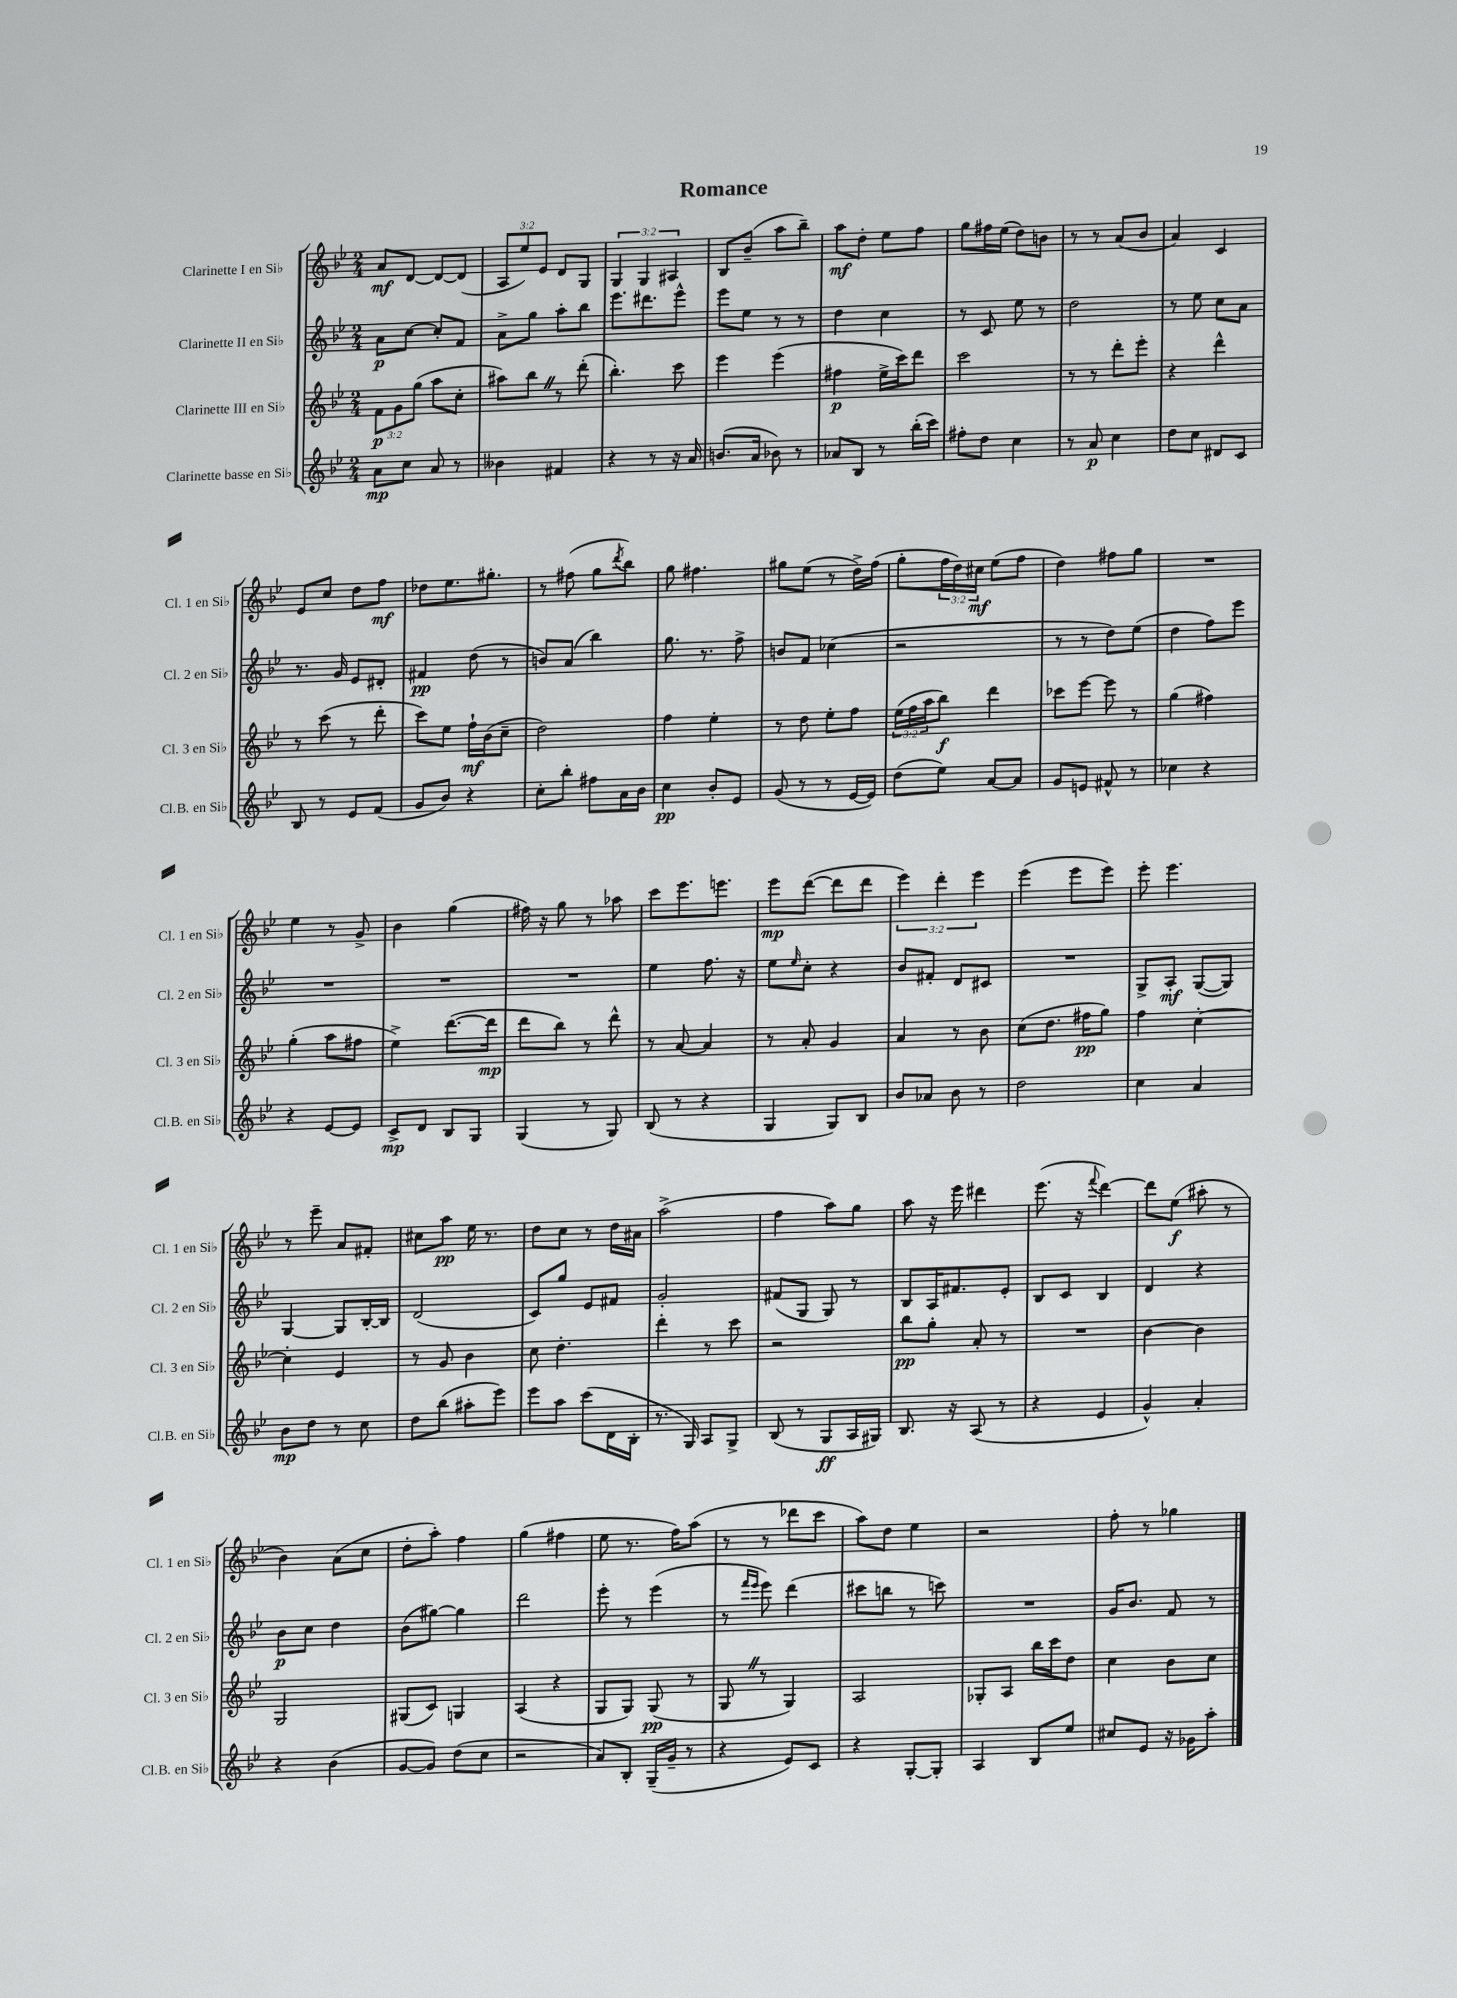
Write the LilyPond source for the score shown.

\header { title = "Romance" }
<<
\new StaffGroup <<
\new Staff = "s0" \with { instrumentName = "Clarinette I en Sib" shortInstrumentName = "Cl. 1 en Sib" } {
    \clef treble \key bes \major \numericTimeSignature \time 2/4 \override Staff.TupletNumber.text = #tuplet-number::calc-fraction-text
    a'8\mf d'8~ d'8~ d'8( |
    \tuplet 3/2 { a8 ees''8) ees'8 } d'8 g8 |
    \tuplet 3/2 { g4 g4 ais4 } |
    bes8 bes'8--( a''8 bes''8--) |
    a''8\mf d''8-. ees''8 f''8 |
    g''8 fis''16 ees''16( d''8) b'8 |
    r8 r8 a'8( bes'8 |
    a'4) c'4 |
    ees'8 c''8 d''8 f''8\mf |
    des''8 ees''8. gis''8.-. |
    r8 fis''8( g''8 \acciaccatura { d'''8 } bes''8) |
    g''8 fis''4. |
    gis''8 ees''8( r8 d''16->) f''16( |
    g''8-. \tuplet 3/2 { f''16 d''16) cis''16\mf } ees''8( f''8 |
    d''4) fis''8 g''8 |
    R2 |
    ees''4 r8 g'8-> |
    bes'4 g''4( |
    fis''16) r16 g''8 r8 aes''8 |
    c'''8 ees'''8. e'''8. |
    ees'''8\mp d'''8~( d'''8 d'''8 |
    \tuplet 3/2 { ees'''4) d'''4-. ees'''4 } |
    ees'''4( ees'''8 ees'''8) |
    ees'''8-. ees'''4. |
    r8 ees'''8-- a'8 fis'8-. |
    cis''8 a''8\pp ees''16 r8. |
    d''8 c''8 r8 d''16 ais'16 |
    a''2->( |
    f''4 a''8) g''8 |
    a''8 r16 ees'''16 dis'''4 |
    ees'''8.( r16 \appoggiatura { f'''8 } d'''4~) |
    d'''8 ees''8\f( ais''8-. r8 |
    bes'4) a'8( c''8 |
    d''8-. a''8-.) f''4 |
    g''4( fis''4 |
    ees''8 r8. f''16) a''8( |
    r8 r8 des'''8 c'''8 |
    a''8) d''8 ees''4 |
    r2 |
    f''8-. r8 ges''4 \bar "|." |
}
\new Staff = "s1" \with { instrumentName = "Clarinette II en Sib" shortInstrumentName = "Cl. 2 en Sib" } {
    \clef treble \key bes \major \numericTimeSignature \time 2/4
    a'8\p c''8~ c''8-. f'8 |
    a'8-> g''8 a''8-. bes''8 |
    ees'''8. dis'''8. ees'''8-^ |
    ees'''8 ees''8 r8 r8 |
    d''4 c''4 |
    r8 c'8 ees''8 r8 |
    d''2 |
    r8 ees''8 c''8 a'8 |
    r8. g'16 ees'8 dis'8-. |
    fis'4\pp d''8( r8 |
    b'8) a'8( bes''4) |
    g''8. r8. f''8-> |
    b'8 f'8 ces''4( |
    r2 |
    r8 r8 d''8) ees''8( |
    d''4 f''8) ees'''8 |
    R2 |
    R2 |
    R2 |
    ees''4 f''8. r16 |
    ees''8 \grace { ees''16 } c''8-. r4 |
    bes'8 fis'8-. d'8 cis'8 |
    R2 |
    g8-> a8-.\mf g8~( g8) |
    g4~ g8 bes16~-. bes16 |
    d'2( |
    c'8) g''8 ees'8 fis'8 |
    g'2-. |
    fis'8( g8 g8) r8 |
    bes8 a16 fis'8. ees'8-. |
    bes8 c'8 bes4 |
    d'4 r4 |
    bes'8\p c''8 d''4 |
    bes'8( gis''8~) gis''4 |
    d'''2 |
    ees'''8-. r8 ees'''4( |
    r8 \grace { f'''16 ees'''16 } ees'''8) d'''4( |
    cis'''8 b''8 r8 c'''8) |
    R2 |
    g'16 bes'8. f'8 r8 \bar "|." |
}
\new Staff = "s2" \with { instrumentName = "Clarinette III en Sib" shortInstrumentName = "Cl. 3 en Sib" } {
    \clef treble \key bes \major \numericTimeSignature \time 2/4 \override Staff.TupletNumber.text = #tuplet-number::calc-fraction-text
    \tuplet 3/2 { f'8\p g'8 g''8( } a''8 c''8-. |
    ais''8) bes''8 \once \override BreathingSign.text = \markup { \musicglyph "scripts.caesura.straight" } \breathe r8 d'''8-.( |
    bes''4.-.) c'''8 |
    ees'''4 ees'''4( |
    fis''4\p ees''16-> c'''16) d'''8 |
    c'''2 |
    r8 r8 d'''8-. ees'''8-. |
    r4 d'''4-^ |
    r8 c'''8( r8 d'''8-. |
    c'''8) ees''8 f''16-!\mf bes'16( c''8-- |
    d''2) |
    f''4 ees''4-. |
    r8 d''8 ees''8-. f''8 |
    \tuplet 3/2 { ees''16( f''16 a''16 } bes''8\f) d'''4 |
    ces'''8 ees'''8~ ees'''8 r8 |
    g''4( fis''4) |
    g''4-.( a''8 fis''8 |
    ees''4->) d'''8.~( d'''16\mp |
    d'''8 bes''8) r8 d'''8-^ |
    r8 a'8~ a'4 |
    r8 a'8-. g'4 |
    a'4 r8 bes'8 |
    c''8( d''8. fis''16\pp g''8) |
    f''4 c''4~-. |
    c''4-. ees'4 |
    r8 g'8 bes'4 |
    c''8 d''4.-. |
    d'''4-. r8 c'''8 |
    r2 |
    bes''8\pp g''8-. a'8-. r8 |
    R2 |
    bes'4~ bes'4 |
    g2 |
    gis8( c'8) g4 |
    a4( r4 |
    g8 g8) g8\pp( r8 |
    g8 \once \override BreathingSign.text = \markup { \musicglyph "scripts.caesura.straight" } \breathe r8 g4) |
    a2 |
    ges8-. a8 bes''16 c'''16 d''8 |
    c''4 bes'8 c''8 \bar "|." |
}
\new Staff = "s3" \with { instrumentName = "Clarinette basse en Sib" shortInstrumentName = "Cl.B. en Sib" } {
    \clef treble \key bes \major \numericTimeSignature \time 2/4
    a'8\mp c''8 a'8 r8 |
    beses'4 fis'4 |
    r4 r8 r16 a'16 |
    b'8.( a'16 bes'8) r8 |
    aes'8 bes8 r8 bes''16-.( c'''16) |
    fis''8-. d''8 c''4 |
    r8 a'8\p c''4 |
    d''8 c''8 dis'8 c'8 |
    bes8 r8 ees'8 f'8( |
    g'8 bes'8) r4 |
    c''8-. bes''8-. fis''8 a'16 bes'16 |
    c''4\pp bes'8-. ees'8 |
    g'8( r8 r8 ees'16~ ees'16) |
    d''8( ees''8) a'8~ a'8 |
    g'8 e'8 fis'8-^ r8 |
    ces''4 r4 |
    r4 ees'8~ ees'8 |
    c'8->\mp d'8 bes8 g8 |
    g4( r8 g8) |
    bes8( r8 r4 |
    g4 g8) bes8 |
    bes'8 aes'8 bes'8 r8 |
    d''2 |
    c''4 a'4 |
    bes'8\mp d''8 r8 c''8 |
    d''8 bes''8( ais''8-. ees'''8) |
    ees'''8 a''8 c'''8( d'16 bes16-. |
    r8. g16) a8 g8-> |
    bes8( r8 g8\ff a16 gis16) |
    bes8. r16 a8( r8 |
    r4 ees'4 |
    g'4-^) a'4-. |
    r4 bes'4( |
    g'8~ g'8) d''8( c''8 |
    r2 |
    a'8) bes8-. g16--( g'16-- r8 |
    r4 ees'8) c'8 |
    r4 g8~-. g8-. |
    a4 bes8 ees''8 |
    cis''8 ees'8 r16 ges'16 a''8-. \bar "|." |
}
>>
>>
\layout { \context { \Score \remove "Bar_number_engraver" } }
